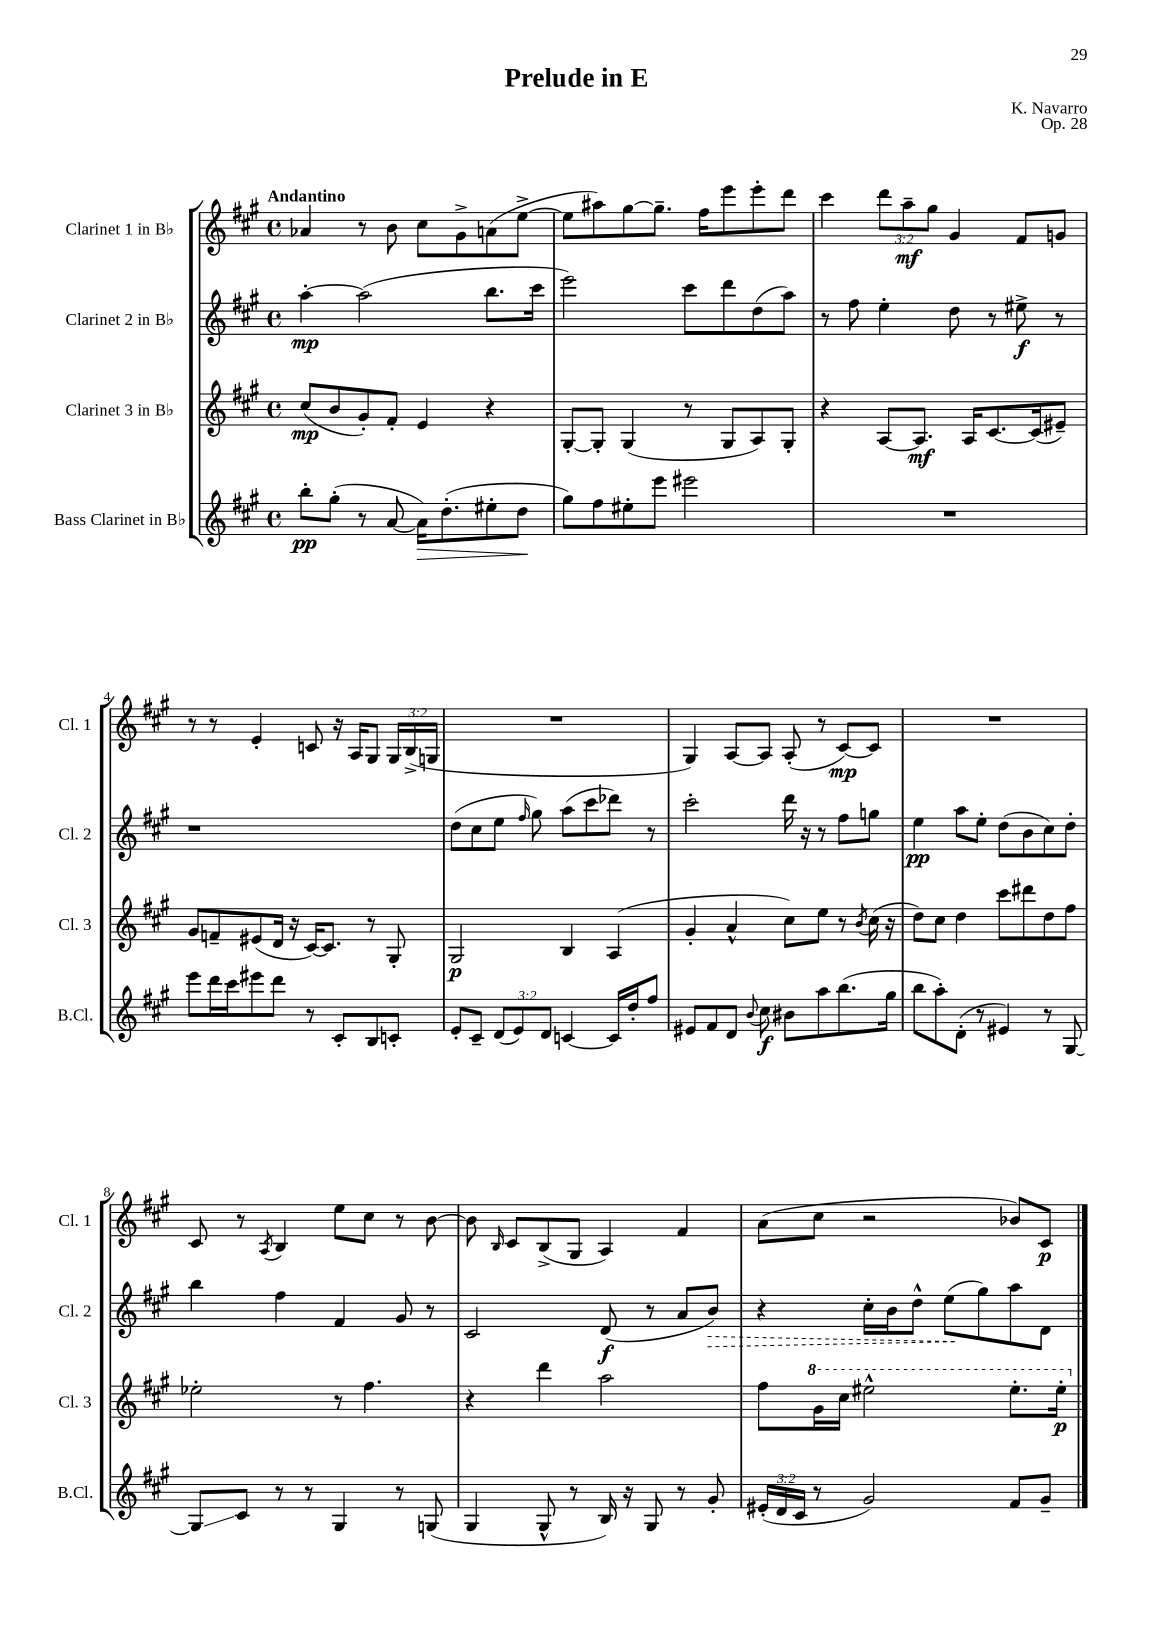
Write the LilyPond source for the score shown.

\header { title = "Prelude in E" composer = "K. Navarro" opus = "Op. 28" }
<<
\new StaffGroup <<
\new Staff = "s0" \with { instrumentName = "Clarinet 1 in Bb" shortInstrumentName = "Cl. 1" } {
    \clef treble \key a \major \defaultTimeSignature \time 4/4 \override Staff.TupletNumber.text = #tuplet-number::calc-fraction-text \tempo "Andantino"
    \autoBeamOff aes'4 r8 b'8 cis''8[ gis'8-> a'8( e''8]~-> |
    e''8[ ais''8) gis''8~ gis''8.]-- fis''16[ e'''8 e'''8-. d'''8] |
    cis'''4 \tuplet 3/2 { d'''8[ a''8--\mf gis''8] } gis'4 fis'8[ g'8] |
    r8 r8 e'4-. c'8 r16 a16[ gis8] \tuplet 3/2 { gis16[ b16->( g16] } |
    R1 |
    gis4) a8[~ a8] a8-.( r8 cis'8[~\mp) cis'8] |
    R1 |
    cis'8 r8 \acciaccatura { a8 } b4 e''8[ cis''8] r8 b'8~ |
    b'8 \grace { b16 } cis'8[ b8->( gis8] a4) fis'4 |
    a'8[( cis''8] r2 bes'8[) cis'8]\p \bar "|." |
}
\new Staff = "s1" \with { instrumentName = "Clarinet 2 in Bb" shortInstrumentName = "Cl. 2" } {
    \clef treble \key a \major \defaultTimeSignature \time 4/4
    \autoBeamOff a''4~-.\mp a''2( b''8.[ cis'''16] |
    e'''2) cis'''8[ d'''8 d''8( a''8]) |
    r8 fis''8 e''4-. d''8 r8 eis''8->\f r8 |
    r1 |
    d''8[( cis''8 e''8] \grace { fis''16 } gis''8) a''8[( cis'''8 des'''8]) r8 |
    cis'''2-. d'''16 r16 r8 fis''8[ g''8] |
    e''4\pp a''8[ e''8]-. d''8[( b'8 cis''8) d''8]-. |
    b''4 fis''4 fis'4 gis'8 r8 |
    cis'2 d'8\f( r8 a'8[ \once \override Hairpin.style = #'dashed-line b'8]\>) |
    r4 cis''16[-. b'16 d''8]-^ e''8[\!( gis''8) a''8 d'8] \bar "|." |
}
\new Staff = "s2" \with { instrumentName = "Clarinet 3 in Bb" shortInstrumentName = "Cl. 3" } {
    \clef treble \key a \major \defaultTimeSignature \time 4/4
    \autoBeamOff cis''8[\mp( b'8 gis'8-.) fis'8]-. e'4 r4 |
    gis8[~-. gis8]-. gis4( r8 gis8[ a8) gis8]-. |
    r4 a8[~ a8.]\mf a16[ cis'8.~ cis'16( eis'8]--) |
    gis'8[ f'8-- eis'8( d'16] r16 cis'16[~) cis'8.] r8 gis8-. |
    gis2\p b4 a4( |
    gis'4-. a'4-^ cis''8[) e''8] r8 \acciaccatura { b'8 } cis''16( r16 |
    d''8[) cis''8] d''4 cis'''8[ dis'''8 d''8 fis''8] |
    ees''2-. r8 fis''4. |
    r4 d'''4 a''2 |
    fis''8[ \ottava #1 gis''16 cis'''16] eis'''2-^ eis'''8.[-. eis'''16]-.\p \ottava #0 \bar "|." |
}
\new Staff = "s3" \with { instrumentName = "Bass Clarinet in Bb" shortInstrumentName = "B.Cl." } {
    \clef treble \key a \major \defaultTimeSignature \time 4/4 \override Staff.TupletNumber.text = #tuplet-number::calc-fraction-text
    \autoBeamOff b''8[-.\pp gis''8]-.( r8 a'8~ a'16[\>) d''8.-.( eis''8-. d''8]\! |
    gis''8[) fis''8 eis''8-. e'''8] eis'''2 |
    R1 |
    e'''8[ d'''16 cis'''16 eis'''8 d'''8] r8 cis'8[-. b8 c'8]-. |
    e'8[-. cis'8]-- \tuplet 3/2 { d'8[( e'8) d'8] } c'4~ c'16[ d''16-. fis''8] |
    eis'8[ fis'8 d'8] \appoggiatura { b'8 } cis''8\f bis'8[ a''8 b''8.( gis''16] |
    b''8[ a''8-.) d'8]-.( r8 eis'4) r8 gis8~ |
    gis8[\glissando cis'8] r8 r8 gis4 r8 g8( |
    gis4 gis8-^ r8 b16) r16 gis8 r8 gis'8-. |
    \tuplet 3/2 { eis'16[-.( d'16 cis'16] } r8 gis'2) fis'8[ gis'8]-- \bar "|." |
}
>>
>>
